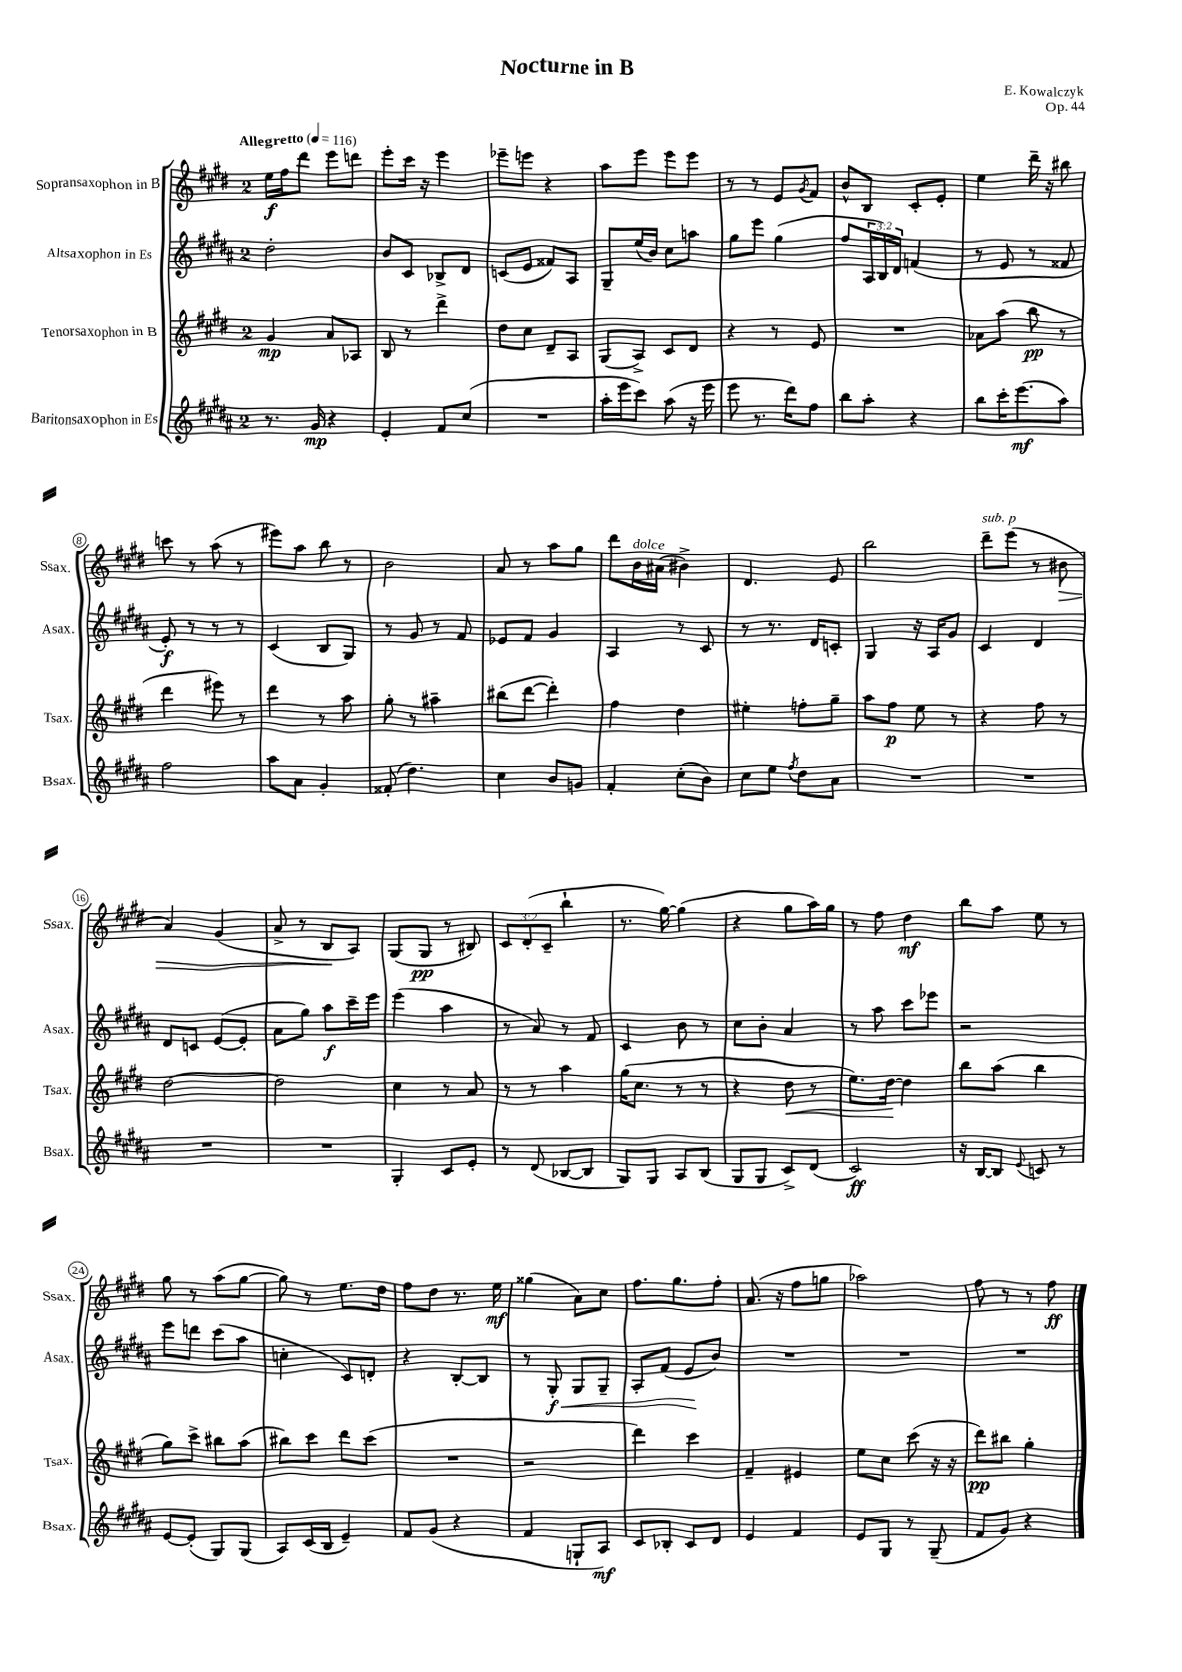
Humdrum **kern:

**kern	**kern	**kern	**kern
*staff4	*staff3	*staff2	*staff1
*clefG2	*clefG2	*clefG2	*clefG2
*k[f#c#g#d#a#]	*k[f#c#g#d#]	*k[f#c#g#d#a#]	*k[f#c#g#d#]
*M2/4	*M2/4	*M2/4	*M2/4
*MM116	*MM116	*MM116	*MM116
8.r	4g#/	2dd#'\	16ee\LL
.	.	.	16ff#\J
.	.	.	8ddd#\J
16g#/	.	.	.
4r	8a/L	.	8eee\L
.	8A-/J	.	8ddd\J
=	=	=	=
4e'/	8B/	8b/L	8eee'\L
.	8r	8c#/J	16ccc#\Jk
.	.	.	16r
8f#/L	4ddd#^\	8B-^/L	4eee\
(8cc#/J	.	8d#/J	.
=	=	=	=
2r	8dd#\L	(8c/L	8eee-~\L
.	8cc#\J	8e/J	8eee\J
.	8d#~/L	8f##/L)	4r
.	8A/J	8A#/J	.
=	=	=	=
16aa#'\LL	(8G#/L	8G#~/L	8aa\L
16eee\J	.	.	.
8ccc#\J)	8A^/J)	(16ee/L	8eee\J
.	.	16b/JJ)	.
(8aa#\	8c#/L	8cc#\L	8eee\L
16r	8d#/J	8aa\J	8eee\J
16eee\	.	.	.
=	=	=	=
8eee\	4r	8gg#\L	8r
8.r	.	8eee\J	8r
.	8r	(4gg#\	8e/L
16ddd#\LK)	.	.	.
.	.	.	8qg#/
8ff#\J	8e/	.	8f#/J
=	=	=	=
8bb\L	2r	8ff#/L	8b^^/L
8aa#'\J	.	24A#/L	8B/J
.	.	24B/)	.
.	.	24d#/JJ	.
4r	.	(4f/	8c#'/L
.	.	.	8e'/J
=	=	=	=
8bb\L	8a-\L	8r	4ee\
16ccc#'\K	(8aa\J	8e/	.
(8.eee\	.	.	.
.	8bb\	8r	16ddd#~\
.	.	.	16r
8aa#\J)	8r	8f##/	8bb#\
=	=	=	=
2ff#\	4ddd#\	8e'/)	8ccc\
.	.	8r	8r
.	8eee#\)	8r	(8aa\
.	8r	8r	8r
=	=	=	=
8aa#\L	4ddd#\	(4c#/	8eee#\L)
8a#\J	.	.	8aa\J
4g#'/	8r	8B/L	8bb\
.	8aa\	8G#/J)	8r
=	=	=	=
(8f##'/	8gg#'\	8r	2b\
4.dd#\)	8r	8g#/	.
.	4aa#~\	8r	.
.	.	8f#/	.
=	=	=	=
4cc#\	(8bb#\L	8e-/L	8a/
.	[8ddd#\J	8f#/J	8r
8b/L	4ddd#'\])	4g#/	8aa\L
8g/J	.	.	8gg#\J
=	=	=	=
4f#'/	4ff#\	4A#/	8ddd#\L
.	.	.	16b\L
.	.	.	(16a#\JJ
(8cc#'\L	4dd#\	8r	4b#^\)
8b\J)	.	8c#/	.
=	=	=	=
8cc#\L	4ee#'\	8r	4.d#/
8ee\J	.	8.r	.
8qff#/	.	.	.
8dd#\L	8ff'\L	.	.
.	.	16d#/LK	.
8a#\J	8gg#~\J	8c'/J	8e/
=	=	=	=
2r	8aa\L	4G#/	2bb\
.	8ff#\J	.	.
.	8ee\	16r	.
.	.	16A#/LK	.
.	8r	8g#/J	.
=	=	=	=
2r	4r	4c#/	8ddd#~\L
.	.	.	(8eee\J
.	8ff#\	4d#/	8r
.	8r	.	8b#\
=	=	=	=
2r	[2dd#\	8d#/L	4a/)
.	.	8c/J	.
.	.	([8e/L	(4g#/
.	.	8e'/]J	.
=	=	=	=
2r	2dd#\]	8a#\L	8a^/
.	.	8gg#\J)	8r
.	.	8aa#\L	8B/L
.	.	16ccc#~\L	8A/J)
.	.	16eee\JJ	.
=	=	=	=
4G#'/	4cc#\	(4eee\	(8G#/L
.	.	.	8G#/J
8c#/L	8r	4aa#\	8r
8e'/J	8a/	.	8B#/)
=	=	=	=
8r	8r	8r	12c#/L
.	.	.	(12d#'/
(8d#/	8r	8a#/)	.
.	.	.	12c#~/J
[8B-/L	4aa\	8r	4bb`\
8B-/]J	.	8f#/	.
=	=	=	=
8G#/L)	(16gg#\LK	4c#/	8.r
.	8.cc#\J	.	.
8G#/J	.	.	.
.	.	.	[16gg#\)
8A#/L	8r	8b\	(4gg#\]
(8B/J	8r	8r	.
=	=	=	=
8G#/L	4r	8cc#\L	4r
8G#/J	.	8b'\J	.
8c#^/L)	8dd#\	4a#/	8gg#\L
(8d#/J	8r	.	16aa\L)
.	.	.	16gg#\JJ
=	=	=	=
2c#/)	8.ee\L)	8r	8r
.	.	8aa#\	8ff#\
.	[16dd#\Jk	.	.
.	4dd#\]	8ccc#\L	4dd#\
.	.	8eee-\J	.
=	=	=	=
16r	8bb\L	2r	8bb\L
[16B/LK	.	.	.
8B/]J	(8aa\J	.	8aa\J
8qqe/	.	.	.
8c/	4bb\	.	8ee\
8r	.	.	8r
=	=	=	=
[8e/L	8gg#\L)	8eee\L	8gg#\
(8e'/]J	8ccc#^\J	8ddd\J	8r
8G#/L)	8bb#\L	(8ccc#\L	(8aa\L
(8G#/J	(8aa\J	8aa#\J	[8gg#\J
=	=	=	=
8A#/L)	8bb#\L)	4cc'\	8gg#\])
(16c#/L	8ccc#\J	.	8r
16B/JJ	.	.	.
4e~/)	8ddd#\L	8c#/L)	8.ee\L
.	(8ccc#\J	8d'/J	.
.	.	.	16dd#\Jk
=	=	=	=
8f#/L	2r	4r	8ff#\L
(8g#/J	.	.	8dd#\J
4r	.	[8B'/L	8.r
.	.	8B/]J	.
.	.	.	16ee\
=	=	=	=
4f#/	2r	8r	(4gg##\
.	.	8G#'/	.
8G`/L	.	8G#/L	8a\L)
8A#/J)	.	8G#~/J	8cc#\J
=	=	=	=
8c#/L	4ddd#\)	8A#'/L	8.ff#\L
8B-'/J	.	(8f#/J	.
.	.	.	8.gg#\
8c#/L	4ccc#\	8e/L	.
8d#/J	.	8b/J)	8ff#'\J
=	=	=	=
4e/	4f#~/	2r	(8.a/
.	.	.	16r
4f#/	4e#/	.	8ff#\L
.	.	.	8gg\J
=	=	=	=
8e/L	8ee\L	2r	2aa-\)
8G#/J	8cc#\J	.	.
8r	(8ccc#\	.	.
(8G#~/	16r	.	.
.	16r	.	.
=	=	=	=
8f#/L	8ddd#\L)	2r	8ff#\
8g#/J)	8bb#\J	.	8r
4r	4gg#'\	.	8r
.	.	.	8ff#\
==	==	==	==
*-	*-	*-	*-
